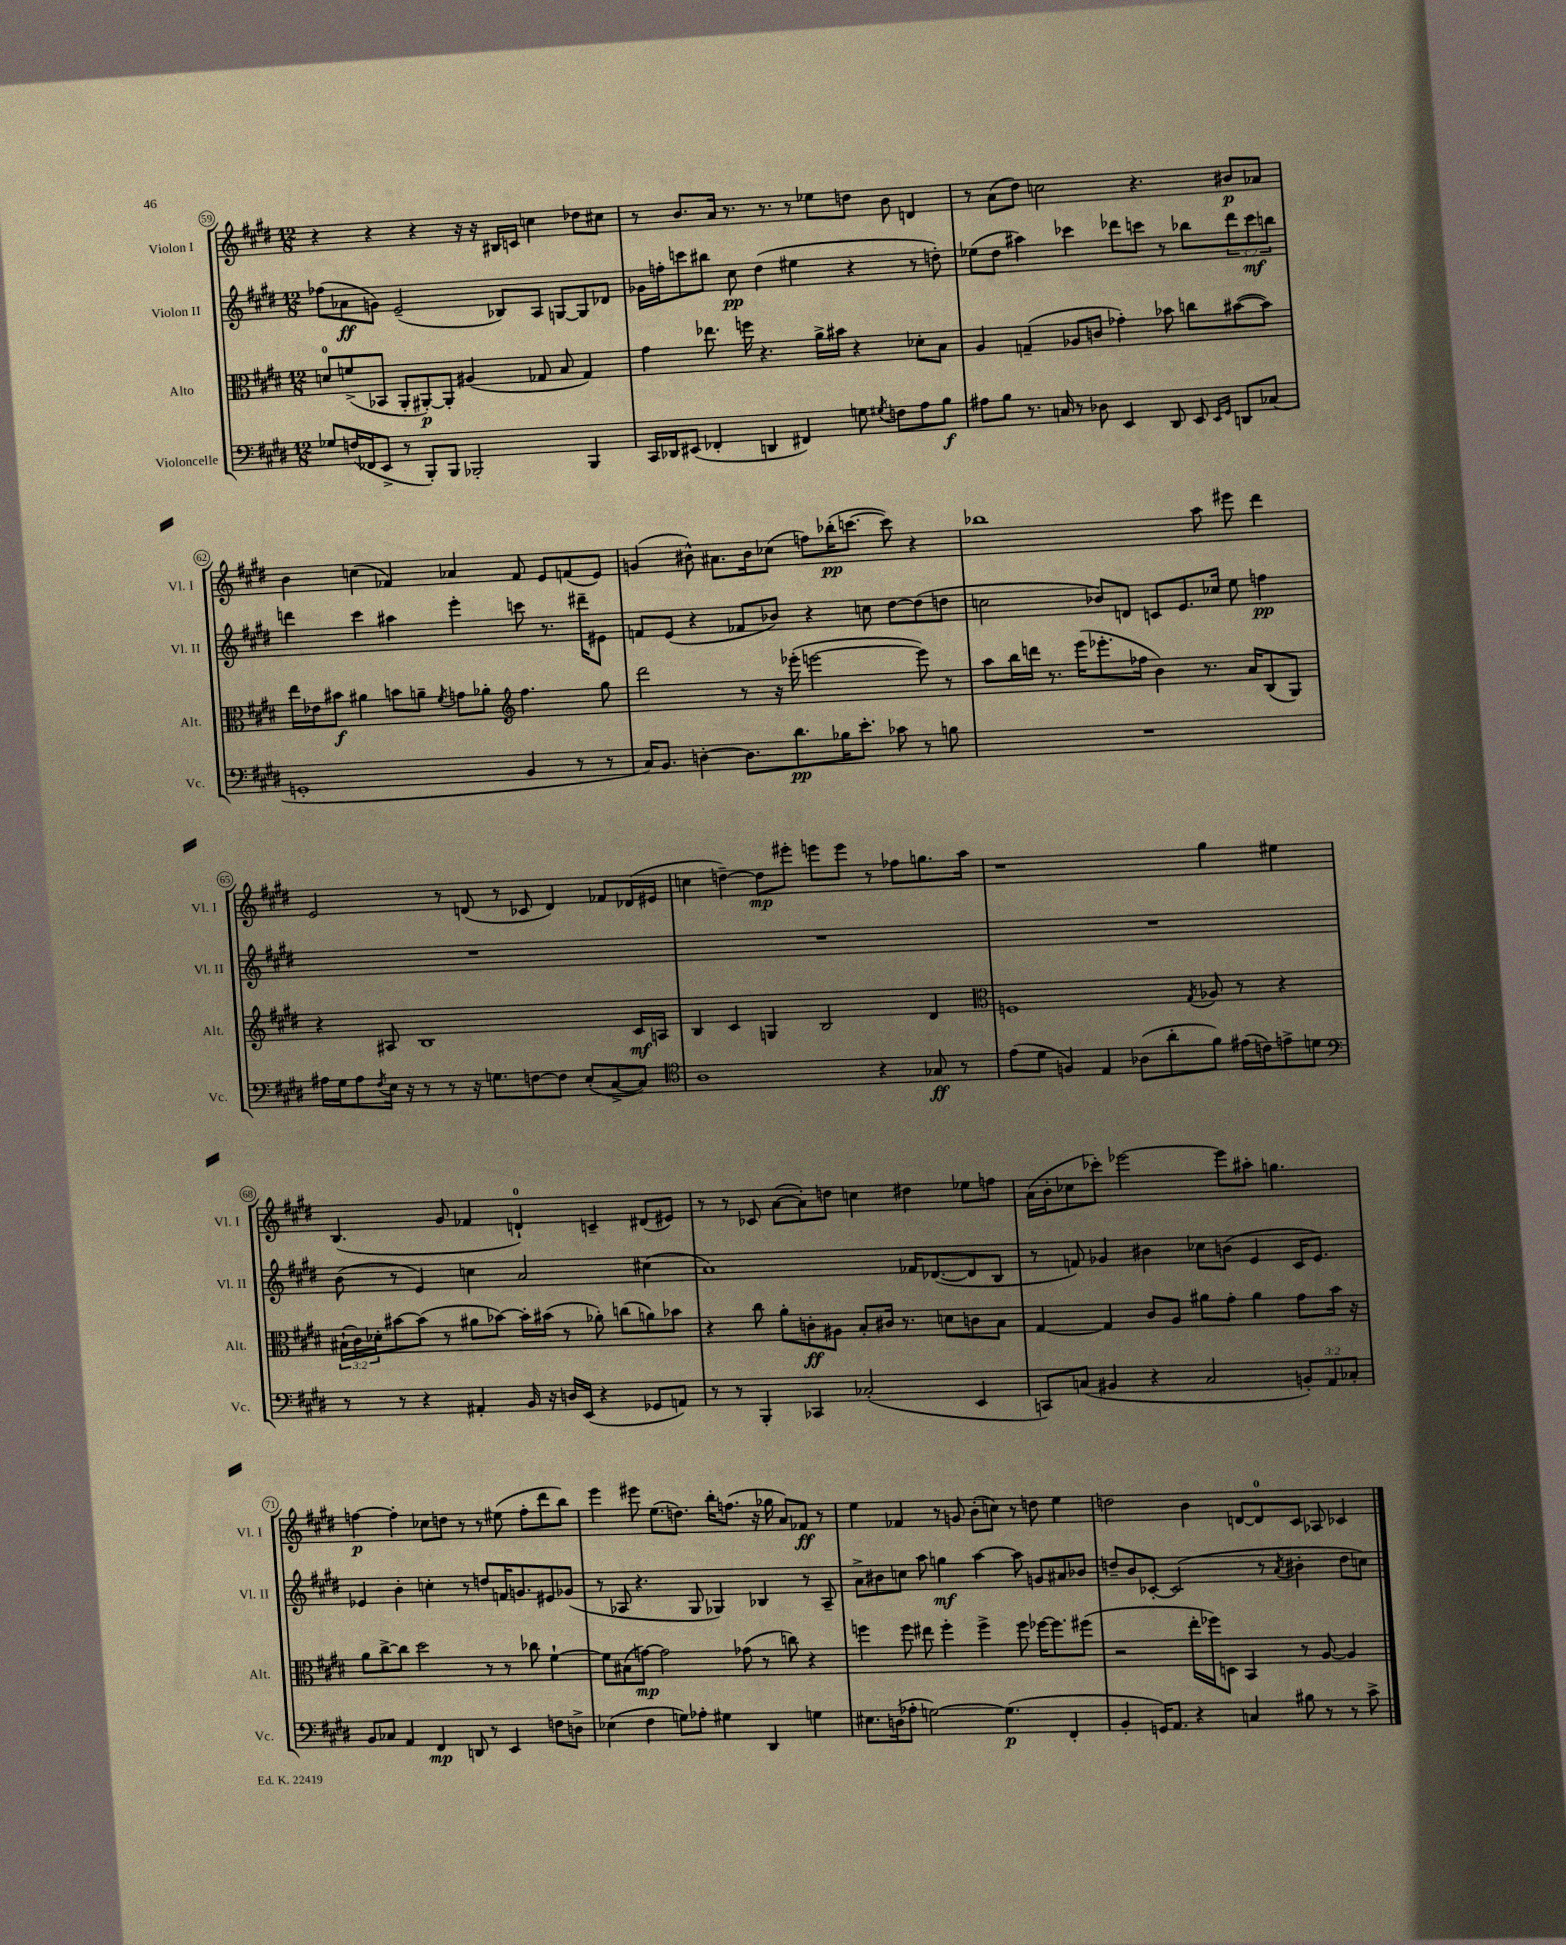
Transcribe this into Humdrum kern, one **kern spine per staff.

**kern	**kern	**kern	**kern
*staff4	*staff3	*staff2	*staff1
*clefF4	*clefC3	*clefG2	*clefG2
*k[f#c#g#d#]	*k[f#c#g#d#]	*k[f#c#g#d#]	*k[f#c#g#d#]
*M12/8	*M12/8	*M12/8	*M12/8
8G-	8d	(8ff-	4r
(16F	(8f^	8a-	.
16FF-	.	.	.
8EE^	8BB-	8g)	4r
8r	8AA'	(2e~	.
8BBB')	[8AA#')	.	4r
8BBB	8AA#']	.	.
2BBB-'	(4A#	.	16r
.	.	.	16r
.	.	8B-)	16B#
.	.	.	16c
.	8G-	8A	4cc
.	8B	[8G	.
4BBB-	4G-)	8G]	8dd-
.	.	8d-	8cc#
=	=	=	=
16CC#	4g#	16g-	8r
16DD-	.	16ff'	.
(8EE#	.	8ccc	8.b
4FF-'	8.ee-	8bb#	.
.	.	.	16a
.	.	8cc#	8.r
.	16ff	.	.
4DD	4.r	(4dd#	.
.	.	.	8.r
4FF#)	.	4ee#	8r
.	16a^	.	8ee-
.	16b#	.	.
8G	4r	4r	8dd
8qG#	.	.	.
8F	.	.	8b
8A	8d-'	8r	4d
8B	8B	8dd')	.
=	=	=	=
8A#	4A	(8ee-	8r
8B	.	8dd#	(8a
8.r	(4G~	4aa#)	8dd#)
.	.	.	2cc
16C	.	.	.
8r	8A-	4ccc-	.
8D-	8c	.	.
4EE	4g-')	8ddd-	.
.	.	8ccc	4.r
8DD#	8b-	8r	.
8EE	8cc	8bb-	.
16qqEE	.	.	.
16qqGG#	.	.	.
8DD	([8b#	12ddd-	8b#
.	.	12ccc	.
(8C-	8b#])	.	8a-
.	.	12bb	.
=	=	=	=
1GG'	16ee	4ddd	4b
.	16e-	.	.
.	8b#	.	.
.	4a#	4ccc#	(4cc
.	8b	4aa#	4f-)
.	8a~	.	.
.	8qf#	.	.
.	8g	4eee'	4a-
.	8a-'	.	.
*	*clefG2	*	*
4BB	4.ff#	8ccc	8f-
.	.	8.r	8e
8r	.	.	(8f
.	.	16ddd#~	.
8r	8gg#	8e#	8e)
=	=	=	=
16C#)	2ddd#	8f	(4g
8.BB	.	.	.
.	.	(8e	.
[4D'	.	4r	8b#^^)
.	.	.	8.a#
8.D]	8r	8f-	.
.	.	.	16b#
.	16r	8b-)	(8cc-
8.d#	(16eee-'	.	.
.	[2eee	4r	8ff)
16B-	.	.	(16bb-'
8.e'	.	.	[8.ccc
.	.	8cc	.
8c-	.	[8dd#	8ccc])
8r	8eee])	(8dd#]	4r
8B	8r	8dd	.
=	=	=	=
1.r	8aa	2cc	1bb-
.	16bb	.	.
.	16ddd	.	.
.	8.r	.	.
.	(16eee	.	.
.	8.eee-'	8b-)	.
.	.	8d	.
.	16ff-	.	.
.	4b)	8c	.
.	.	8.e	.
.	8.r	.	8aa
.	.	16cc-	.
.	.	8ee	8eee#
.	16a	.	.
.	(8B	4ff	4ddd#
.	8G#)	.	.
=	=	=	=
16A#	4r	1.r	2e
16G#	.	.	.
8A#	.	.	.
8qF#	.	.	.
16E	8A#	.	.
16r	.	.	.
8r	1B	.	.
8r	.	.	8r
16r	.	.	(8d
8.G	.	.	.
.	.	.	8r
[8F	.	.	8c-
8F]	.	.	4d)
(8E'	.	.	.
[8C#^	.	.	8f-
8C#])	16c#	.	(16d-
.	16A	.	16e#
=	=	=	=
*clefC4	*	*	*
1A	4B	1.r	4cc
.	4c#	.	[4dd~)
.	4G	.	8dd]
.	.	.	8eee#'
.	2B	.	8eee
.	.	.	8eee
4r	.	.	8r
.	.	.	8ff-
8G-	4d#	.	8.gg
8r	.	.	.
.	.	.	16aa
=	=	=	=
*	*clefC3	*	*
(8e	1F	1.r	1r
8d#	.	.	.
4F)	.	.	.
4E	.	.	.
(8A-	.	.	.
8a'	.	.	.
.	8qG#	.	.
8f#)	8A-	.	4gg#
(16e#	8r	.	.
16c)	.	.	.
8e^	4r	.	4ee#
8d	.	.	.
=	=	=	=
*clefF4	*	*	*
8r	(24B#`	(8b	(4.B
.	24c#)	.	.
.	24d-'	.	.
8r	[8b#	8r	.
4r	(8b#]	4e)	.
.	8r	.	8g#
4AA#'	8a#	4cc	4f-
.	[8b-)	.	.
16BB	16b-']	2a	4d`)
16r	(16b#	.	.
16D	8r	.	.
(16EE	.	.	.
4r	8a-')	.	4c~
.	(8cc	.	.
8GG-	8a)	(4cc#	(8d#
8AA)	8b-	.	8e#)
=	=	=	=
8r	4r	1a)	8r
8r	.	.	8r
4BBB'	8cc#	.	8c-
.	8a'	.	([8a
4CC-	8c'	.	8a'])
.	8A#	.	8dd
(2C-'	8B'	.	4cc
.	16c#	.	.
.	8.r	.	.
.	.	16f-	4dd#
.	.	([8.d-	.
.	8d	.	.
4EE	8c	8d-]	8ee-
.	8B	8B	8ff
=	=	=	=
8CC)	[4G#	8r	(16a
.	.	.	16b'
(8C	.	8f)	8cc-
4BB#	4G#]	4g-	8ccc-')
.	.	.	[2eee-
4r	8c#	4b#	.
.	8A	.	.
2C	8a#	8cc-	.
.	8g#'	(8b	8eee-]
.	4a#	4e	8aa#'
.	.	.	4.gg
12BB')	8g#	16c#	.
.	.	8.e)	.
12AA	.	.	.
.	16b	.	.
12C-'	.	.	.
.	16r	.	.
=	=	=	=
8BB	8a	4e-	[4ff
8C-	[8cc#^	.	.
4AA	8cc#]	4b'	4ff']
.	2dd#	.	.
4FF#	.	4cc'	8cc-
.	.	.	8dd
8DD	.	8r	8r
8r	8r	8dd	8r
4EE	8r	16f	(8ee#
.	.	8.g	.
.	8cc-	.	8ff'
8F	[4f#`	8e#	8ddd#
8D^	.	(8g-	8bb)
=	=	=	=
(4E-	8f#]	8r	4eee
.	(8B#	8A-	.
4F#	[8g)	4.r	8eee#
.	2g]	.	(8.ee
8G)	.	.	.
.	.	.	8.dd)
8A-'	.	8G#	.
4G#	.	4G-)	16bb'
.	.	.	(8.ff
.	(8g-	.	.
4DD#	8r	4B-	16r
.	.	.	16gg-
.	8cc)	.	8a)
4G	4r	8r	8f-
.	.	8A-~	8r
=	=	=	=
8.E#	4ff	8a^	4ee
.	.	8b#	.
(16D	.	.	.
8A-'	8ff	8cc	4f-
[2G)	8ee#	8aa	.
.	4ff'	4gg	8r
.	.	.	8g
.	4ff^	[4aa	(8b'
(4.G]	.	.	8cc)
.	8ff	8aa]	8r
.	[16ff-	8g	8dd
.	8.ff-]	.	.
4FF#'	.	8a#	4ee
.	(8ff#	8b-	.
=	=	=	=
4BB'	2r	8dd~	2dd
.	.	8b	.
16GG)	.	[8c-'	.
8.AA	.	.	.
.	.	(2c-]	.
4r	16ee'	.	4b
.	16ff-)	.	.
.	8D	.	.
4C	4BB	.	[8d
.	.	8r	8d]
.	.	8qa	.
8B#	8r	4b#'	8c#
8r	[8A	.	8A-
8r	4A]	8dd	4c-
8c#^	.	8cc)	.
==	==	==	==
*-	*-	*-	*-
